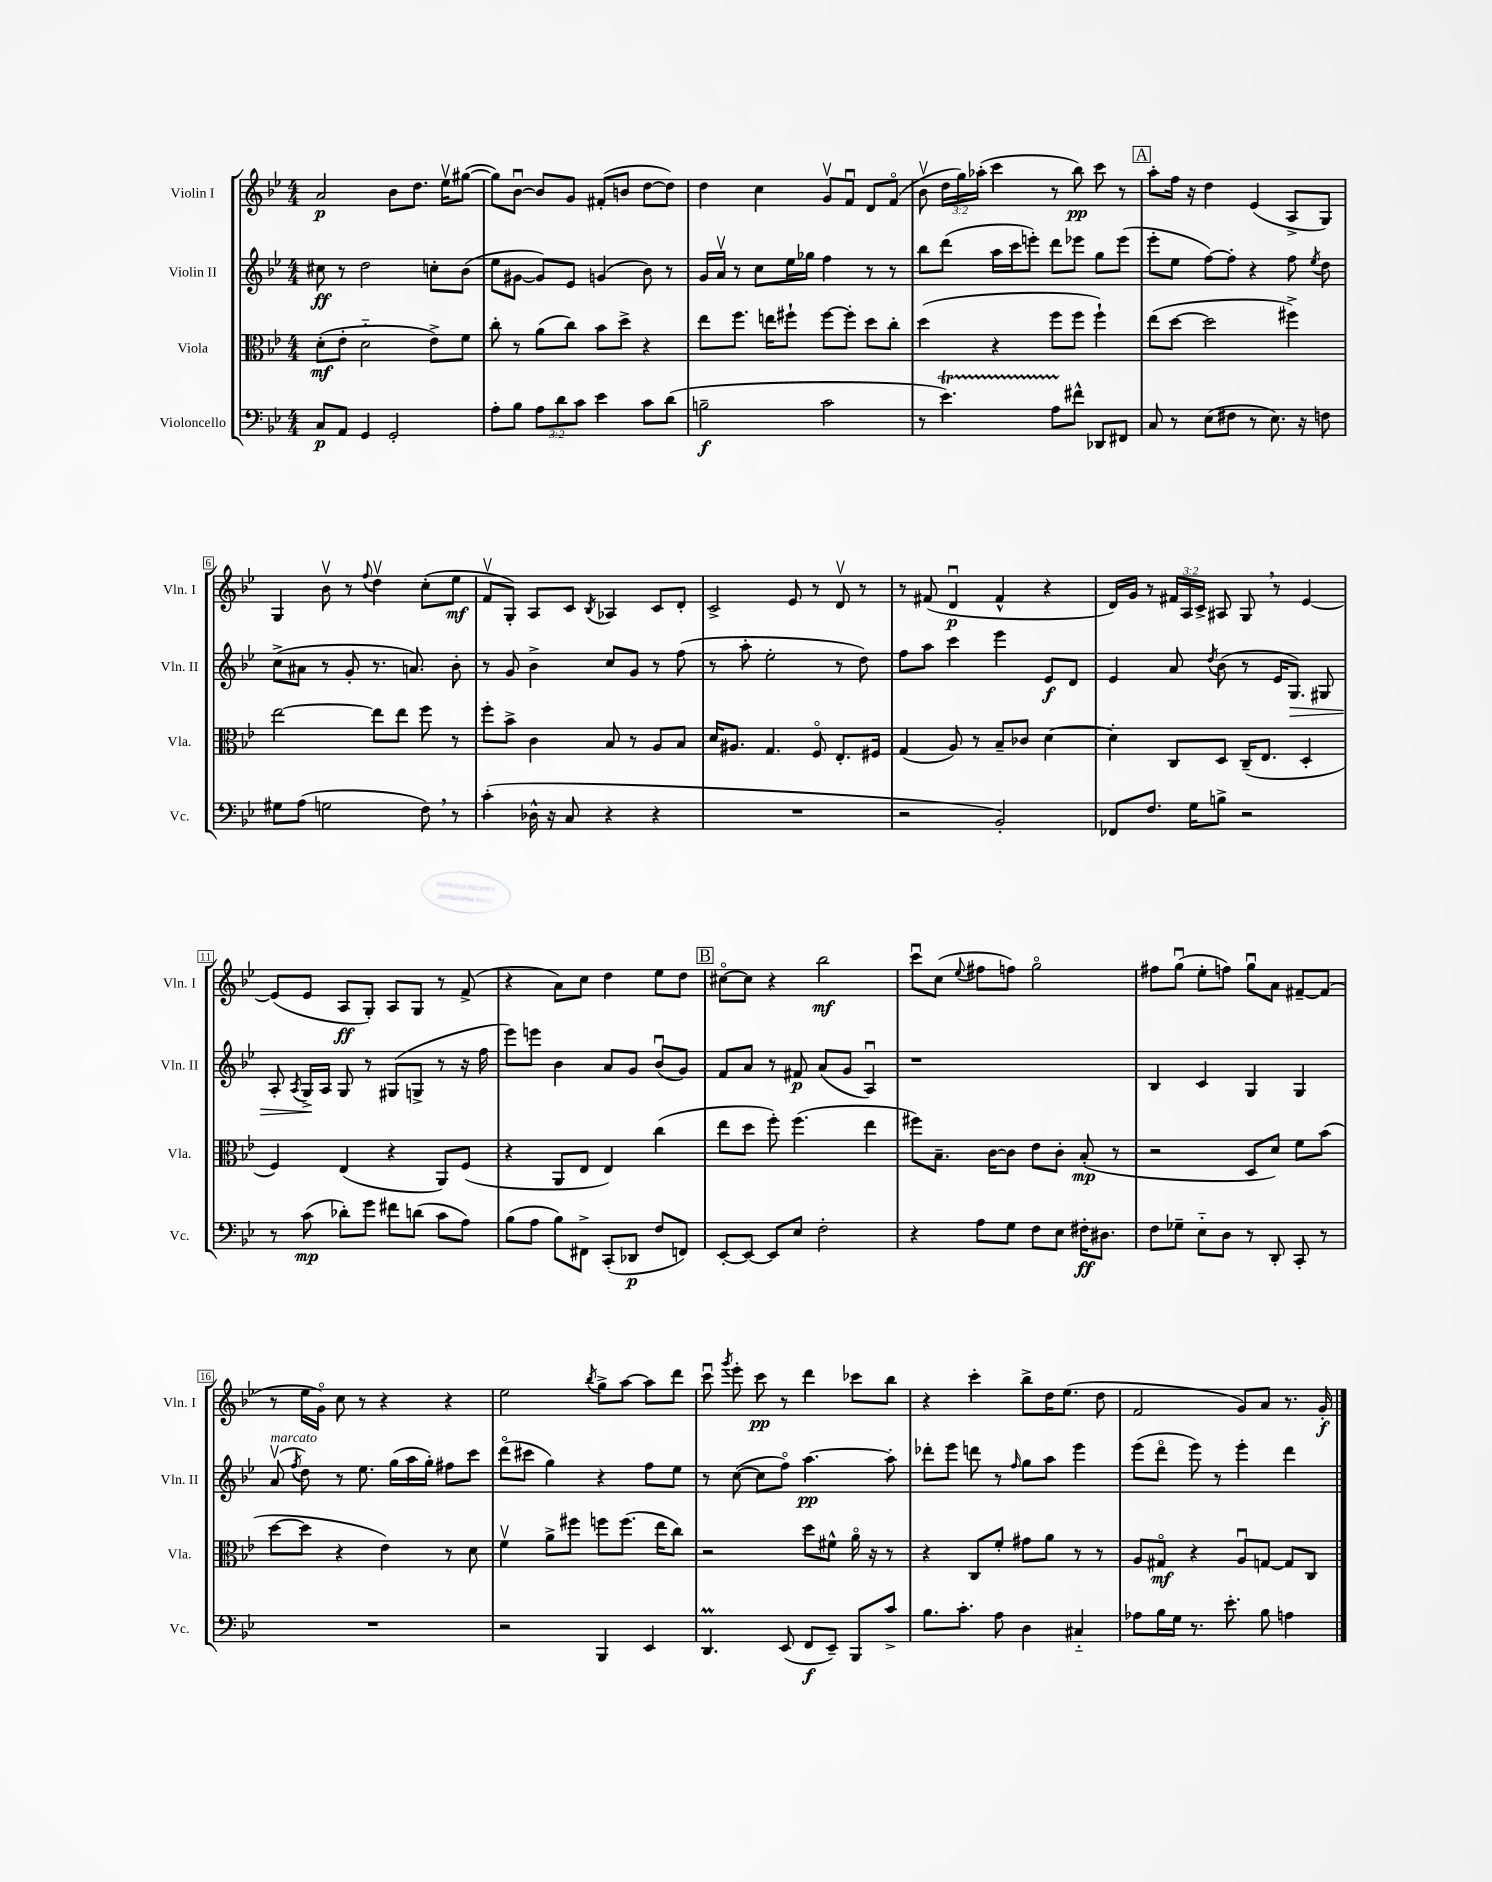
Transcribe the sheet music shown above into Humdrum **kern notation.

**kern	**dynam	**kern	**dynam	**kern	**dynam	**kern	**dynam
*part4	*part4	*part3	*part3	*part2	*part2	*part1	*part1
*staff4	*staff4	*staff3	*staff3	*staff2	*staff2	*staff1	*staff1
*I"Violoncello	*	*I"Viola	*	*I"Violin II	*	*I"Violin I	*
*I'Vc.	*	*I'Vla.	*	*I'Vln. II	*	*I'Vln. I	*
*clefF4	*	*clefC3	*	*clefG2	*	*clefG2	*
*k[b-e-]	*	*k[b-e-]	*	*k[b-e-]	*	*k[b-e-]	*
*M4/4	*	*M4/4	*	*M4/4	*	*M4/4	*
=1	=1	=1	=1	=1	=1	=1	=1
8C/L	p	(8d'\L	mf	8cc#X\	ff	2a/	p
8AA/J	.	8e-'\J	.	8r	.	.	.
4GG/	.	2d\	.	2dd\	.	.	.
2GG'/	.	.	.	.	.	8b-\L	.
.	.	.	.	.	.	8.dd\J	.
.	.	8e-^\L)	.	8ccn'\L	.	.	.
.	.	.	.	.	.	16ee-v\KL	.
.	.	8f\J	.	(8b-\J	.	([8gg#X\J	.
=2	=2	=2	=2	=2	=2	=2	=2
8A'\L	.	8cc'\	.	8ee-\L	.	8gg#\L])	.
8B-\J	.	8r	.	[8g#X\J	.	[8b-u\J	.
12A\L	.	(8a\L	.	8g#/L])	.	8b-/L]	.
12d\	.	.	.	.	.	.	.
.	.	8cc\J)	.	8e-/J	.	8g/J	.
12c\J	.	.	.	.	.	.	.
4e-\	.	8b-\L	.	(4gn/	.	(8f#X'/L	.
.	.	8dd^\J	.	.	.	8bn/J	.
8c\L	.	4r	.	8b-\)	.	[8dd\L	.
(8d\J	.	.	.	8r	.	8dd\J])	.
=3	=3	=3	=3	=3	=3	=3	=3
2Bn~\	f	8ee-\L	.	16g/LL	.	4dd\	.
.	.	.	.	16av/JJ	.	.	.
.	.	8.ff\J	.	8r	.	.	.
.	.	.	.	8cc\L	.	4cc\	.
.	.	16een\KL	.	.	.	.	.
.	.	8ff#X`\J	.	16ee-\L	.	.	.
.	.	.	.	16gg-X\JJ	.	.	.
2c\	.	[8ff#\L	.	4ff\	.	8gv/L	.
.	.	8ff#'\J]	.	.	.	8fu/J	.
.	.	8dd\L	.	8r	.	8d/L	.
.	.	8cc'\J	.	8r	.	(8f/J	.
=4	=4	=4	=4	=4	=4	=4	=4
8r	.	(4dd\	.	8bb-\L	.	8b-v\	.
4.e-T\)	.	.	.	(8ddd\J	.	24dd\LL	.
.	.	.	.	.	.	24gg\)	.
.	.	.	.	.	.	(24aa-X'\JJ	.
.	.	4r	.	16aa\LL	.	4ccc\	.
.	.	.	.	16ccc\J	.	.	.
.	.	.	.	8eeen'\J)	.	.	.
8ATTT\L	.	8ff\L	.	8ddd\L	.	8r	.
8f#X^^\J	.	8ff\J	.	8eee-X\J	.	8bb-\)	pp
8DD-X/L	.	4ff`\)	.	8gg\L	.	8ccc\	.
8FF#X/J	.	.	.	(8eee-\J	.	8r	.
!!LO:REH:place=s1:t=A
=5	=5	=5	=5	=5	=5	=5	=5
8C/	.	(8ee-\L	.	8eee-'\L	.	8aa'\L	.
8r	.	[8dd\J	.	8ee-\J	.	16ff\Jk	.
.	.	.	.	.	.	16r	.
(8E-\L	.	2dd\]	.	[8ff\L)	.	4dd\	.
8F#X\J	.	.	.	8ff'\J]	.	.	.
8r	.	.	.	4r	.	(4e-/	.
8.E-\)	.	.	.	.	.	.	.
.	.	4ff#X^\)	.	8ff\	.	8A^/L	.
16r	.	.	.	.	.	.	.
.	.	.	.	8qee-/	.	.	.
8Fn\	.	.	.	8dd\	.	8G/J)	.
!!LO:LB:g=z
=6	=6	=6	=6	=6	=6	=6	=6
8G#X\L	.	[2ee-\	.	(8cc^\L	.	4G/	.
(8A\J	.	.	.	8a#X\J	.	.	.
2Gn\	.	.	.	8r	.	8b-v\	.
.	.	.	.	8g'/	.	8r	.
.	.	.	.	.	.	8qqff/	.
.	.	8ee-\L]	.	8.r	.	4ddv\	.
.	.	8ee-\J	.	.	.	.	.
.	.	.	.	8.an/)	.	.	.
8F,\)	.	8ff\	.	.	.	(8cc'\L	.
8r	.	8r	.	8b-'\	.	8ee-\J	mf
=7	=7	=7	=7	=7	=7	=7	=7
(4c'\	.	8ff'\L	.	8r	.	8fv/L	.
.	.	8b-^\J	.	8g/	.	8G'/J)	.
16D-X^^\	.	4c\	.	4b-^\	.	8A/L	.
16r	.	.	.	.	.	.	.
8C/	.	.	.	.	.	8c/J	.
.	.	.	.	.	.	8qB-/	.
4r	.	8B-/	.	8cc/L	.	4A-X/	.
.	.	8r	.	8g/J	.	.	.
4r	.	8A/L	.	8r	.	8c/L	.
.	.	8B-/J	.	(8ff\	.	8d'/J	.
=8	=8	=8	=8	=8	=8	=8	=8
1r	.	16d/KL	.	8r	.	2c^/	.
.	.	8.A#X/J	.	.	.	.	.
.	.	.	.	8aa'\	.	.	.
.	.	4.G/	.	2ee-'\	.	.	.
.	.	.	.	.	.	8e-/	.
.	.	8F/	.	.	.	8r	.
.	.	8.E-'/L	.	8r	.	8dv/	.
.	.	.	.	8dd\)	.	8r	.
.	.	16F#X/Jk	.	.	.	.	.
=9	=9	=9	=9	=9	=9	=9	=9
2r	.	(4G/	.	8ff\L	.	8r	.
.	.	.	.	8aa\J	.	(8f#X/	.
.	.	8A/)	.	4ccc\	.	4du/	p
.	.	8r	.	.	.	.	.
2BB-'/)	.	8B-~/L	.	4eee-\	.	4f#^^/	.
.	.	8c-X/J	.	.	.	.	.
.	.	[4d\	.	8e-/L	f	4r	.
.	.	.	.	8d/J	.	.	.
=10	=10	=10	=10	=10	=10	=10	=10
8FF-X/L	.	4d'\]	.	4e-/	.	16d/LL)	.
.	.	.	.	.	.	16g/JJ	.
8.F/J	.	.	.	.	.	8r	.
.	.	8C/L	.	8a/	.	24f#X/LL	.
.	.	.	.	.	.	24A/	.
16G\KL	.	.	.	.	.	.	.
.	.	.	.	.	.	24c^/JJ	.
.	.	.	.	8qdd/	.	.	.
8Bn^\J	.	8D/J	.	(8b-\	.	8A#X/	.
2r	.	(16C~/KL	.	8r	.	8G,/	.
.	.	8.E-/J	.	.	.	.	.
.	.	.	.	16e-/KL	.	8r	.
!	!	!	!	!	!LO:HP:b	!	!
.	.	.	.	8.G/J)	>	.	.
.	.	4D'/	.	.	.	[4e-/	.
.	.	.	.	8G#X/	.	.	.
!!LO:LB:g=z
=11	=11	=11	=11	=11	=11	=11	=11
8r	.	4F/)	.	8A'/	.	(8e-/L]	.
.	.	.	.	8qA/	.	.	.
(8c\	mp	.	.	16G^/LL	.	8e-/J	.
.	.	.	.	16A/JJ	]	.	.
8d-X'\L)	.	(4E-/	.	8G/	.	8A/L	ff
8g\J	.	.	.	8r	.	8G'/J)	.
8f#X\L	.	4r	.	(8G#X/L	.	8A/L	.
(8dn\J	.	.	.	8Gn^/J	.	8G/J	.
8c\L	.	8AA/L)	.	8r	.	8r	.
8A\J)	.	(8F/J	.	16r	.	(8f^/	.
.	.	.	.	16ff\	.	.	.
=12	=12	=12	=12	=12	=12	=12	=12
(8B-\L	.	4r	.	8eee-\L)	.	4r	.
8A\J	.	.	.	8eeen\J	.	.	.
8B-\L)	.	8AA/L	.	4b-\	.	8a\L)	.
8FF#X^\J	.	8E-/J	.	.	.	8cc\J	.
(8CC'/L	.	4E-/)	.	8a/L	.	4dd\	.
8DD-X/J	p	.	.	8g/J	.	.	.
8F/L	.	(4cc\	.	(8b-u/L	.	8ee-\L	.
8FFn/J)	.	.	.	8g/J)	.	8dd\J	.
!!LO:REH:place=s1:t=B
=13	=13	=13	=13	=13	=13	=13	=13
[8EE-'/L	.	8ee-\L	.	8f/L	.	[8cc#X\L	.
8EE-/J_	.	8dd\J	.	8a/J	.	8cc#\J]	.
8EE-/L]	.	8ff'\)	.	8r	.	4r	.
8E-/J	.	(4.ff\	.	8f#X/	p	.	.
2F'\	.	.	.	(8a/L	.	2bb-\	mf
.	.	.	.	8g/J	.	.	.
.	.	4ee-\	.	4Au/)	.	.	.
=14	=14	=14	=14	=14	=14	=14	=14
4r	.	8ff#X\L)	.	1r	.	8cccu\L	.
.	.	8.B-~\J	.	.	.	(8cc\J	.
.	.	.	.	.	.	8qqee-/	.
8A\L	.	.	.	.	.	8ff#X\L	.
.	.	[16c\KL	.	.	.	.	.
8G\J	.	8c\J]	.	.	.	8ffn\J)	.
8F\L	.	8e-\L	.	.	.	2gg\	.
8E-\J	.	8c'\J	.	.	.	.	.
16F#X'\KL	ff	(8B-'/	mp	.	.	.	.
8.D#X\J	.	.	.	.	.	.	.
.	.	8r	.	.	.	.	.
=15	=15	=15	=15	=15	=15	=15	=15
8F\L	.	2r	.	4B-/	.	8ff#X\L	.
8G-X~\J	.	.	.	.	.	(8ggu\J	.
8E-\L	.	.	.	4c/	.	8ee-'\L	.
8D\J	.	.	.	.	.	8ffn\J)	.
8r	.	8D/L	.	4G/	.	8ggu\L	.
8DD'/	.	8d/J)	.	.	.	8a\J	.
8CC'/	.	8f\L	.	4G/	.	[8f#X~/L	.
8r	.	(8b-\J	.	.	.	(8f#/J]	.
!!LO:LB:g=z
=16	=16	=16	=16	=16	=16	=16	=16
!	!	!	!	!LO:TX:a:i:t=marcato	!	!	!
1r	.	[8dd\L	.	(8av/	.	8r	.
.	.	.	.	8qff/	.	.	.
.	.	8dd\J]	.	8dd\)	.	16ee-\LL	.
.	.	.	.	.	.	16g\JJ)	.
.	.	4r	.	8r	.	8cc\	.
.	.	.	.	8.ee-\	.	8r	.
.	.	4e-\)	.	.	.	4r	.
.	.	.	.	(16gg\LL	.	.	.
.	.	.	.	16aa\	.	.	.
.	.	.	.	16gg'\JJ)	.	.	.
.	.	8r	.	8ff#X\L	.	4r	.
.	.	8d\	.	8ccc\J	.	.	.
=17	=17	=17	=17	=17	=17	=17	=17
2r	.	4fv\	.	(8ddd\L	.	2ee-\	.
.	.	.	.	8ccc#X\J	.	.	.
.	.	8a^\L	.	4gg\)	.	.	.
.	.	8ff#X\J	.	.	.	.	.
.	.	.	.	.	.	8qbb-/	.
4BBB-/	.	8ffn\L	.	4r	.	8gg^\L	.
.	.	(8.ff\J	.	.	.	[8aa\J	.
4EE-/	.	.	.	8ff\L	.	8aa\L]	.
.	.	16ee-\KL	.	.	.	.	.
.	.	8cc\J)	.	8ee-\J	.	8ddd\J	.
=18	=18	=18	=18	=18	=18	=18	=18
4.DDm/	.	2r	.	8r	.	8cccu\	.
.	.	.	.	.	.	8qggg/	.
.	.	.	.	([8cc\	.	8eee-'\	.
.	.	.	.	8cc\L]	.	8ccc\	pp
(8EE-/	.	.	.	8ff\J)	.	8r	.
8FF/L	f	8dd\L	.	[4.aa\	pp	4ddd\	.
8EE-~/J)	.	8f#X^^\J	.	.	.	.	.
8BBB-/L	.	16a\	.	.	.	8ccc-X\L	.
.	.	16r	.	.	.	.	.
8c^/J	.	8r	.	8aa'\]	.	8bb-\J	.
=19	=19	=19	=19	=19	=19	=19	=19
8.B-\L	.	4r	.	8ddd-X'\L	.	4r	.
.	.	.	.	8eee-\J	.	.	.
8.c'\J	.	.	.	.	.	.	.
.	.	8C/L	.	8dddn\	.	4ccc'\	.
8A\	.	8f'/J	.	8r	.	.	.
.	.	.	.	16qqff/	.	.	.
4D\	.	8g#X\L	.	8gg\L	.	8bb-^\L	.
.	.	8a\J	.	8aa\J	.	16dd\K	.
.	.	.	.	.	.	(8.ee-\J	.
4C#X/	.	8r	.	4eee-\	.	.	.
.	.	8r	.	.	.	8dd\	.
=20	=20	=20	=20	=20	=20	=20	=20
8A-X\L	.	8A/L	.	(8eee-\L	.	2f/	.
16B-\L	.	8G#X/J	mf	8ddd\J	.	.	.
16G\JJ	.	.	.	.	.	.	.
8.r	.	4r	.	8eee-\)	.	.	.
.	.	.	.	8r	.	.	.
8.e-'\	.	.	.	.	.	.	.
.	.	8Au/L	.	4eee-'\	.	8g/L)	.
8B-\	.	[8Gn/J	.	.	.	8a/J	.
4An\	.	8G/L]	.	4ddd\	.	8.r	.
.	.	8C/J	.	.	.	.	.
.	.	.	.	.	.	16g'/	f
==	==	==	==	==	==	==	==
*-	*-	*-	*-	*-	*-	*-	*-
